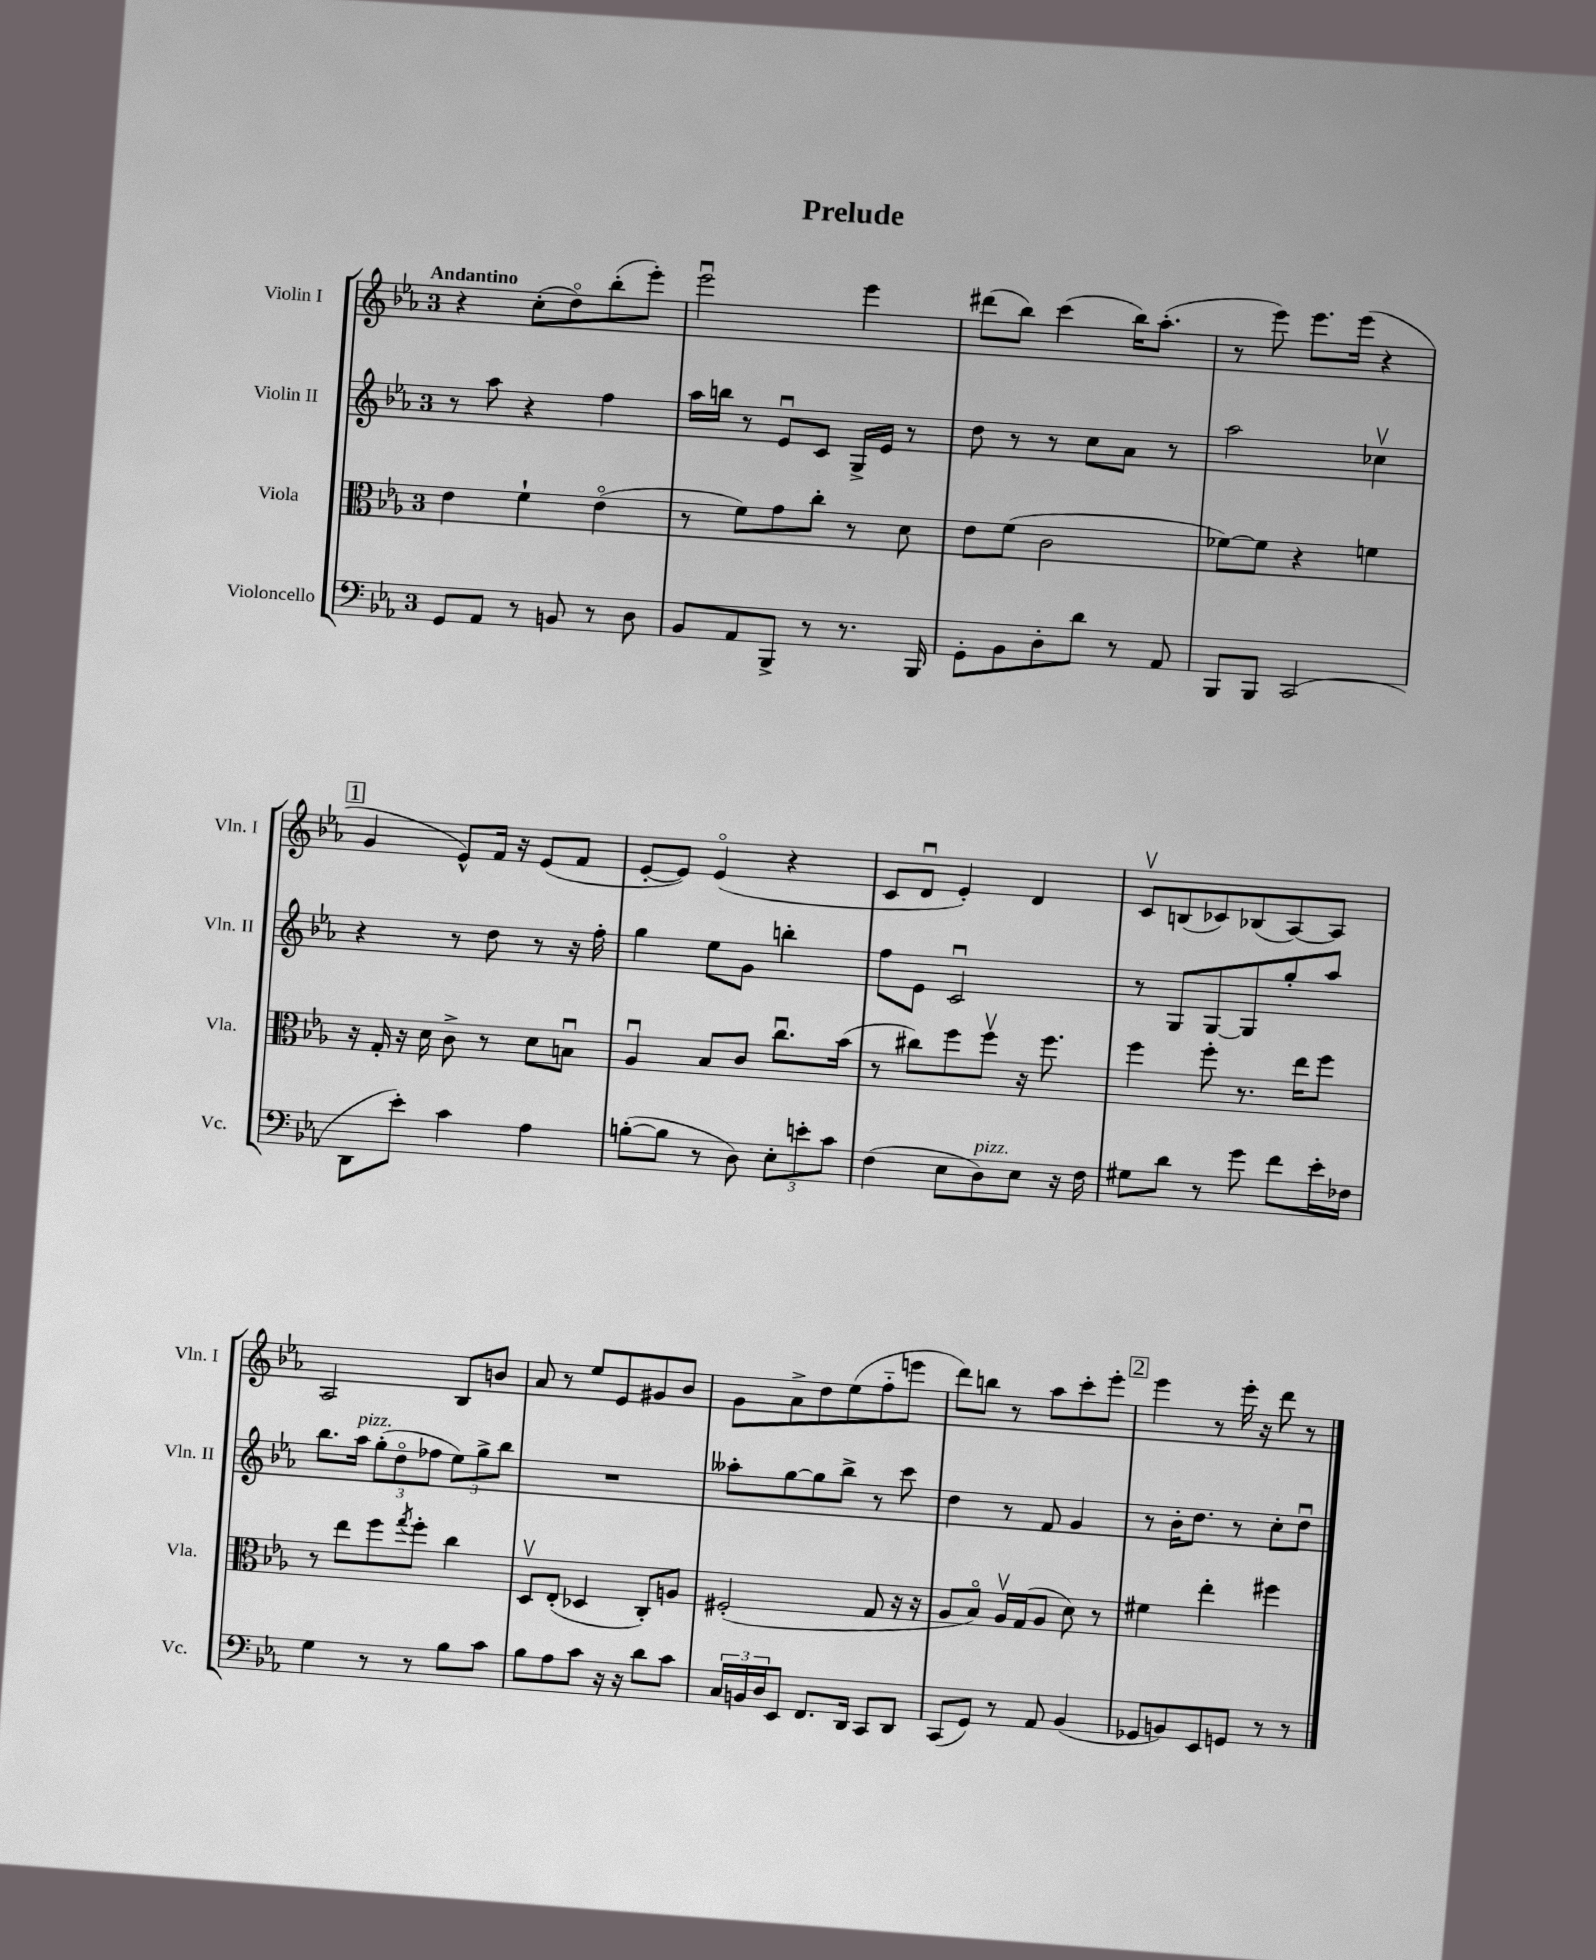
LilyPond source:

\header { title = "Prelude" }
<<
\new StaffGroup <<
\new Staff = "s0" \with { instrumentName = "Violin I" shortInstrumentName = "Vln. I" } {
    \clef treble \key ees \major \once \override Staff.TimeSignature.style = #'single-digit \time 3/4 \tempo "Andantino"
    r4 c''8-.( d''8\flageolet) bes''8-.( ees'''8-.) |
    ees'''2\downbow ees'''4 |
    dis'''8( bes''8) c'''4( bes''16) aes''8.-.( |
    r8 ees'''8) ees'''8. ees'''16( r4 |
    \mark \markup { \box "1" } g'4 ees'8-^) f'16 r16 ees'8( f'8 |
    ees'8~-. ees'8) ees'4\flageolet( r4 |
    c'8 d'8\downbow ees'4-.) d'4 |
    c'8\upbow b8( ces'8) bes8( aes8~) aes8 |
    aes2 bes8 b'8 |
    aes'8 r8 ees''8 ees'8 gis'8 bes'8 |
    g'8 aes'8-> d''8 ees''8( f''8-_ e'''8 |
    d'''8) b''8 r8 aes''8 c'''8-. ees'''8-. |
    \mark \markup { \box "2" } ees'''4 r8 ees'''16-. r16 d'''8 r8 \bar "|." |
}
\new Staff = "s1" \with { instrumentName = "Violin II" shortInstrumentName = "Vln. II" } {
    \clef treble \key ees \major \once \override Staff.TimeSignature.style = #'single-digit \time 3/4
    r8 aes''8 r4 f''4 |
    aes''16 b''16 r8 ees'8\downbow c'8 g16-> ees'16 r8 |
    d''8 r8 r8 c''8 aes'8 r8 |
    aes''2 ces''4\upbow |
    \mark \markup { \box "1" } r4 r8 d''8 r8 r16 f''16-. |
    g''4 ees''8 g'8 b''4-. |
    f''8 ees'8 c'2\downbow |
    r8 g8 g8~ g8 g''8-. aes''8 |
    bes''8. aes''16^\markup { \italic "pizz." } \tuplet 3/2 { g''8-.( d''8\flageolet fes''8 } \tuplet 3/2 { ees''8) g''8-> bes''8 } |
    R2. |
    aeses''8-. g''8~ g''8 bes''8-> r8 c'''8 |
    d''4 r8 f'8 g'4 |
    \mark \markup { \box "2" } r8 bes'16-. d''8. r8 c''8-. d''8\downbow \bar "|." |
}
\new Staff = "s2" \with { instrumentName = "Viola" shortInstrumentName = "Vla." } {
    \clef alto \key ees \major \once \override Staff.TimeSignature.style = #'single-digit \time 3/4
    ees'4 f'4-! ees'4\flageolet( |
    r8 f'8) g'8 c''8-. r8 d'8 |
    ees'8 f'8( c'2 |
    fes'8~) fes'8 r4 f'4 |
    \mark \markup { \box "1" } r16 g16-. r16 d'16 c'8-> r8 d'8 b8\downbow |
    aes4\downbow bes8 c'8 c''8.\downbow bes'16( |
    r8 cis''8) f''8 f''8\upbow r16 f''8. |
    f''4 f''8-. r8. ees''16 f''8 |
    r8 ees''8 f''8 \acciaccatura { g''8 } f''8-. c''4 |
    d8\upbow ees8-.( des4 c8-.) a8 |
    fis2-.( g8 r16 r16 |
    aes8 bes8\flageolet) aes16\upbow g16( aes8 d'8) r8 |
    \mark \markup { \box "2" } fis'4 ees''4-. fis''4 \bar "|." |
}
\new Staff = "s3" \with { instrumentName = "Violoncello" shortInstrumentName = "Vc." } {
    \clef bass \key ees \major \once \override Staff.TimeSignature.style = #'single-digit \time 3/4
    g,8 aes,8 r8 b,8 r8 d8 |
    bes,8 aes,8 bes,,8-> r8 r8. bes,,16 |
    g,8-. bes,8 d8-. d'8 r8 aes,8 |
    bes,,8 bes,,8 c,2( |
    \mark \markup { \box "1" } d,8 ees'8-.) c'4 aes4 |
    b8~-.( b8 r8 d8) \tuplet 3/2 { ees8-. e'8-. c'8 } |
    f4( ees8 d8^\markup { \italic "pizz." }) ees8 r16 f16 |
    gis8 d'8 r8 g'8 f'8 ees'16-. fes16 |
    g4 r8 r8 bes8 c'8 |
    bes8 aes8 c'8 r16 r16 d'8 c'8 |
    \tuplet 3/2 { c16 b,16 d16 } ees,8 f,8. d,16 c,8 d,8 |
    c,8( g,8) r8 aes,8 bes,4( |
    \mark \markup { \box "2" } ges,8 b,8) ees,8 g,8 r8 r8 \bar "|." |
}
>>
>>
\layout { \context { \Score \remove "Bar_number_engraver" } }
